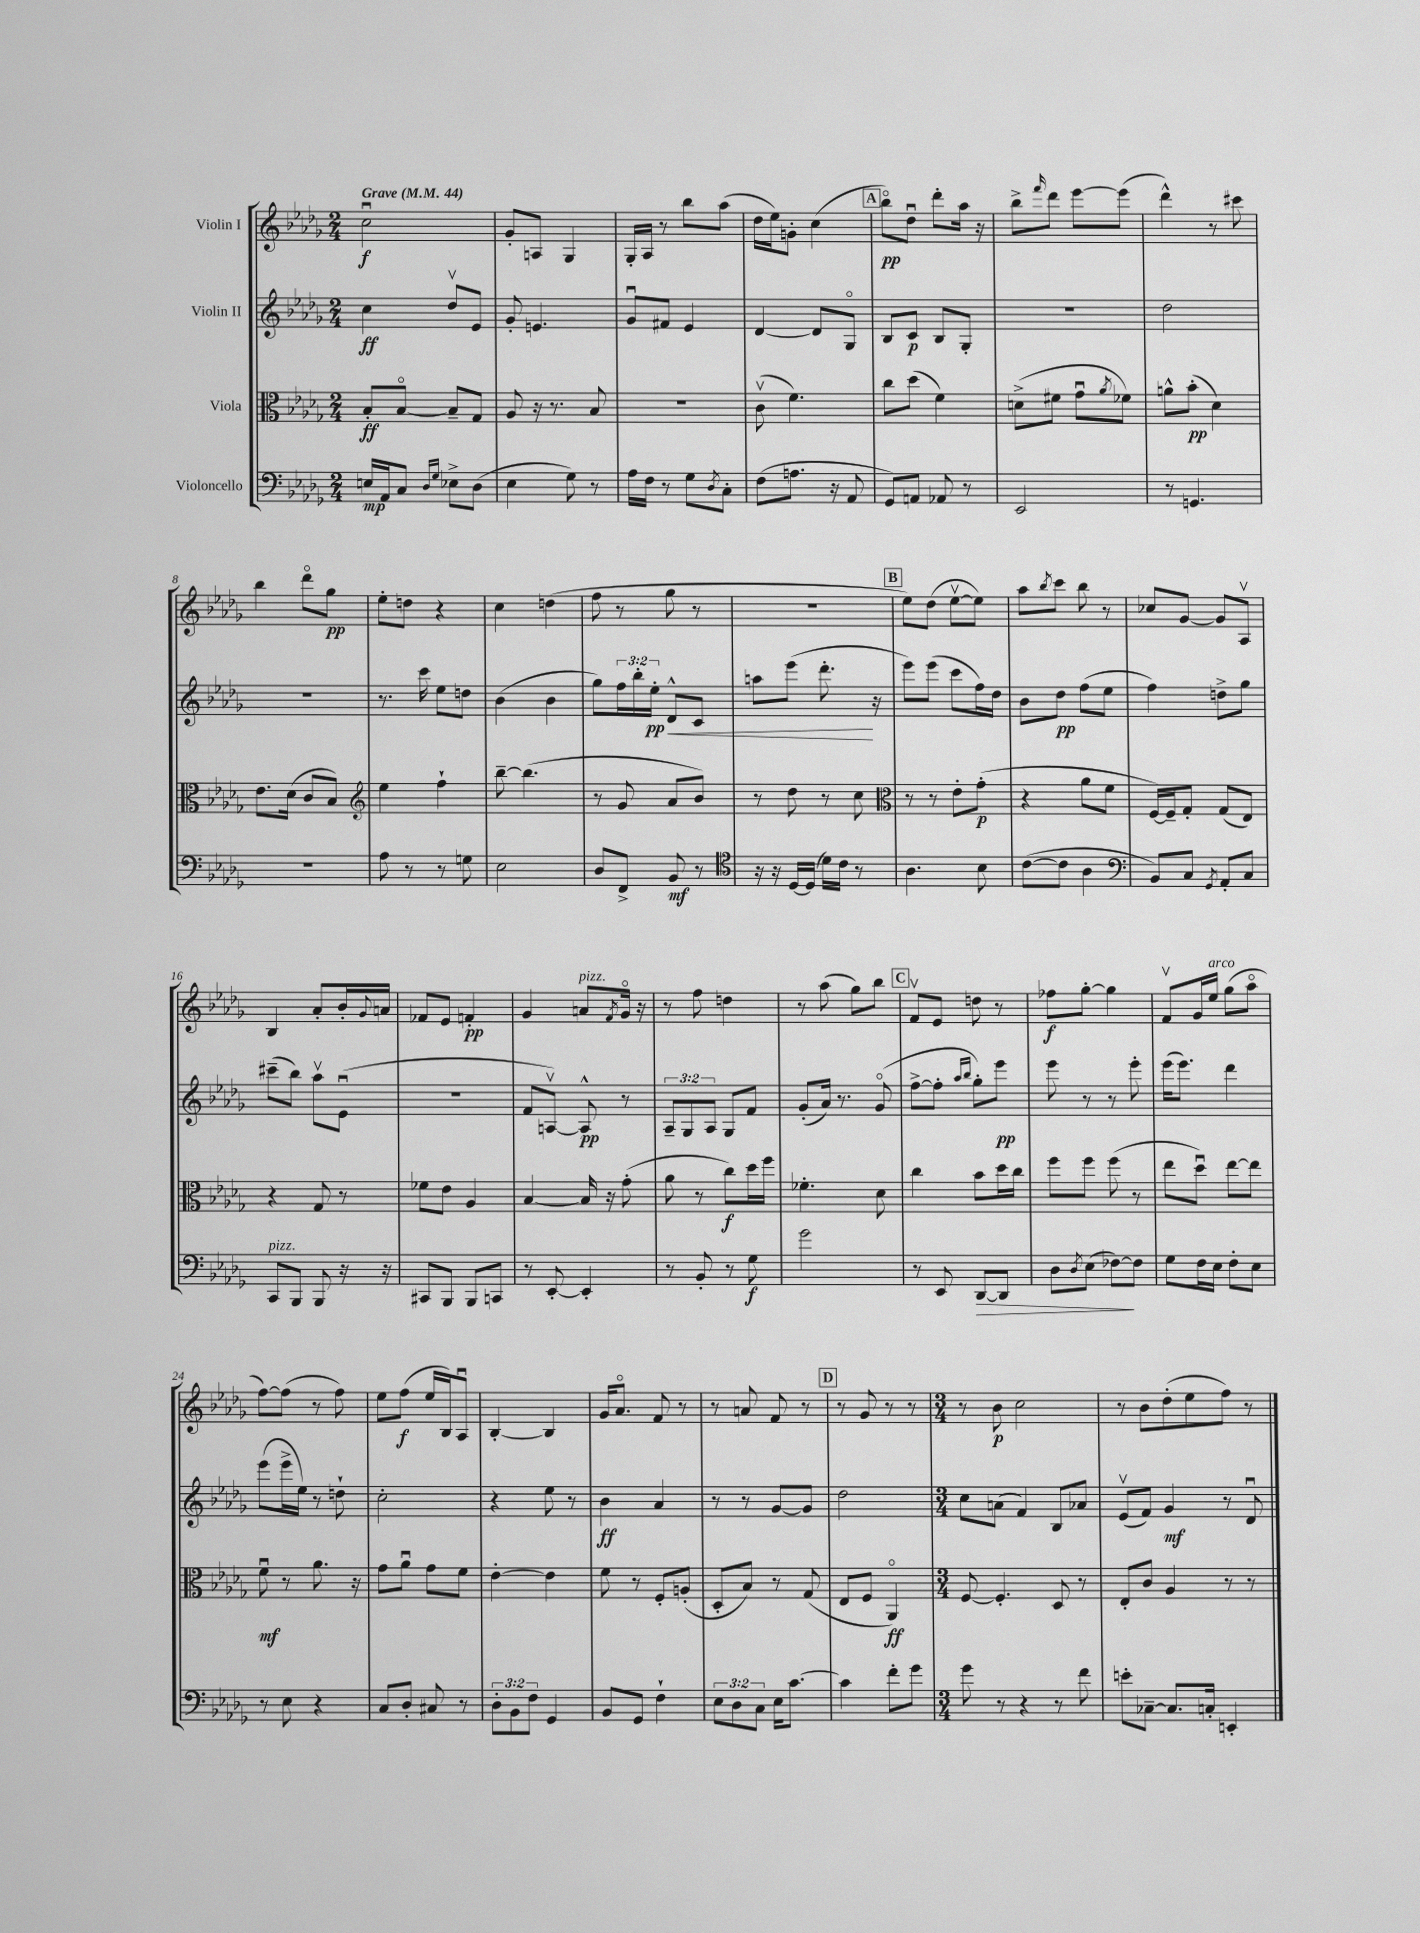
<<
\new StaffGroup <<
\new Staff = "s0" \with { instrumentName = "Violin I" } {
    \clef treble \key des \major \numericTimeSignature \time 2/4 \tempo "Grave" 4 = 44
    c''2\downbow\f |
    ges'8-. a8 ges4 |
    ges16-. aes16 r8 bes''8 aes''8( |
    des''16 ees''16) g'8-. c''4( |
    \mark \markup { \box "A" } bes''8\flageolet\pp) des''8\downbow des'''8-. aes''16 r16 |
    bes''8-> \grace { f'''16 } des'''8 ees'''8~ ees'''8( |
    des'''4-^) r8 cis'''8 |
    bes''4 des'''8\flageolet ges''8\pp |
    ees''8-. d''8 r4 |
    c''4 d''4( |
    f''8 r8 ges''8 r8 |
    R2 |
    \mark \markup { \box "B" } ees''8) des''8( ees''8~\upbow ees''8) |
    aes''8 \acciaccatura { bes''8 } c'''8 bes''8 r8 |
    ces''8 ges'8~ ges'8 aes8\upbow |
    bes4 aes'8-. bes'16-. \appoggiatura { ges'8 } a'16 |
    fes'8 ees'8 f'4-.\pp |
    ges'4 a'8^\markup { \italic "pizz." } \acciaccatura { f'8 } ges'16\flageolet r16 |
    r8 f''8 d''4 |
    r8 aes''8( ges''8) bes''8 |
    \mark \markup { \box "C" } f'8\upbow ees'8 d''8 r8 |
    fes''8\f ges''8~-. ges''4 |
    f'8\upbow ges'16 ees''16^\markup { \italic "arco" } ges''8( aes''8\flageolet |
    f''8~) f''8( r8 f''8) |
    ees''8 f''8\f( ees''16 bes16) aes8\downbow |
    bes4~-. bes4 |
    ges'16 aes'8.\flageolet f'8 r8 |
    r8 a'8 f'8 r8 |
    \mark \markup { \box "D" } r8 ges'8 r8 r8 |
    \numericTimeSignature \time 3/4 r8 bes'8\p c''2 |
    r8 bes'8 des''8-.( ees''8 f''8) r8 \bar "|." |
}
\new Staff = "s1" \with { instrumentName = "Violin II" } {
    \clef treble \key des \major \numericTimeSignature \time 2/4 \override Staff.TupletNumber.text = #tuplet-number::calc-fraction-text
    c''4\ff des''8\upbow ees'8 |
    ges'8-. e'4. |
    ges'8\downbow fis'8 ees'4 |
    des'4~ des'8 ges8\flageolet |
    \mark \markup { \box "A" } bes8 c'8\p bes8 ges8-. |
    R2 |
    des''2 |
    R2 |
    r8. c'''16 ees''8 d''8 |
    bes'4( bes'4 |
    ges''8) \tuplet 3/2 { f''16 bes''16-. ees''16-.\pp } des'8-^\< c'8 |
    a''8 ees'''8( des'''8.-.\! r16 |
    \mark \markup { \box "B" } ees'''8) ees'''8( c'''8 f''16) des''16 |
    bes'8 des''8\pp f''8( ees''8 |
    f''4) d''8-> ges''8 |
    cis'''8--( bes''8) aes''8\upbow ees'8\downbow( |
    R2 |
    f'8 a8~\upbow) a8-^\pp r8 |
    \tuplet 3/2 { aes8-- ges8 aes8 } ges8 f'8 |
    ges'8-.( aes'16) r8. ges'8\flageolet( |
    \mark \markup { \box "C" } f''8~-> f''8-. \grace { aes''16 bes''16 } ges''8-.) ees'''8\pp |
    ees'''8 r8 r8 ees'''8-. |
    ees'''16( ees'''8.) des'''4 |
    ees'''8( ees'''16-> ees''16) r8 d''8-! |
    c''2-. |
    r4 ees''8 r8 |
    bes'4\ff aes'4 |
    r8 r8 ges'8~ ges'8 |
    \mark \markup { \box "D" } des''2 |
    \numericTimeSignature \time 3/4 c''8 a'8( f'4) bes8 aes'8 |
    ees'8\upbow( f'8) ges'4\mf r8 des'8\downbow \bar "|." |
}
\new Staff = "s2" \with { instrumentName = "Viola" } {
    \clef alto \key des \major \numericTimeSignature \time 2/4
    bes8-.\ff bes8~\flageolet bes8-- ges8 |
    aes8 r16 r8. bes8 |
    R2 |
    c'8\upbow( f'4.) |
    \mark \markup { \box "A" } c''8 des''8( f'4) |
    d'8->( fis'8 ges'8\downbow \acciaccatura { aes'8 } fes'8) |
    a'8-^ bes'8-.\pp( des'4) |
    ees'8. des'16( c'8 bes8) |
    \clef treble ees''4 f''4-! |
    bes''8~-- bes''4.( |
    r8 ges'8 aes'8 bes'8) |
    r8 des''8 r8 c''8 |
    \mark \markup { \box "B" } \clef alto r8 r8 ees'8-. ges'8-.\p( |
    r4 aes'8 f'8 |
    f16~) f16-- ges8-. ges8( ees8) |
    r4 ges8 r8 |
    fes'8 ees'8 aes4 |
    bes4~ bes16 r16 ges'8-.( |
    aes'8 r8 c''8\f) des''16 f''16 |
    fes'4.-. des'8 |
    \mark \markup { \box "C" } c''4 bes'8 des''16 c''16 |
    f''8 f''8 f''8( r8 |
    ees''8 des''8\downbow) ees''8~ ees''8 |
    f'8\downbow\mf r8 aes'8. r16 |
    ges'8 aes'8\downbow ges'8 f'8 |
    ees'4~-. ees'4 |
    f'8 r8 f8-. a8-.( |
    des8-. bes8) r8 ges8( |
    \mark \markup { \box "D" } ees8 f8 aes,4\flageolet\ff) |
    \numericTimeSignature \time 3/4 f8~ f4.-. des8 r8 |
    ees8-. c'8 aes4 r8 r8 \bar "|." |
}
\new Staff = "s3" \with { instrumentName = "Violoncello" } {
    \clef bass \key des \major \numericTimeSignature \time 2/4 \override Staff.TupletNumber.text = #tuplet-number::calc-fraction-text
    e16\mp aes,16 c8 \grace { des16 ges16 } ees8-> des8( |
    ees4 ges8) r8 |
    aes16 f16 r8 ges8 \acciaccatura { des8 } c8-. |
    f8( a8. r16 aes,8 |
    \mark \markup { \box "A" } ges,8) a,8 aes,8 r8 |
    ees,2 |
    r8 g,4. |
    r2 |
    aes8 r8 r8 g8 |
    ees2 |
    des8 f,8-> bes,8\mf r8 |
    \clef tenor r16 r16 des16~ des16( des'16) c'16 r8 |
    \mark \markup { \box "B" } aes4. bes8 |
    c'8~( c'8 aes4 |
    \clef bass bes,8) c8 \acciaccatura { ges,8 } aes,8-. c8 |
    c,8^\markup { \italic "pizz." } bes,,8 bes,,8 r16 r16 |
    cis,8 bes,,8 bes,,8 c,8 |
    r8 ees,8~-. ees,4-. |
    r8 bes,8-. r8 ges8\f |
    ges'2 |
    \mark \markup { \box "C" } r8 ees,8 des,8~\> des,8 |
    des8 \acciaccatura { des8 } ees8( fes8~\!) fes8 |
    ges8 f16 ees16 f8-. ees8 |
    r8 ees8 r4 |
    c8 des8-. cis8 r8 |
    \tuplet 3/2 { des8-. bes,8 f8 } ges,4 |
    bes,8 ges,8 f4-! |
    \tuplet 3/2 { ees8 des8 c8 } ees16 c'8.~ |
    \mark \markup { \box "D" } c'4 f'8-. ges'8 |
    \numericTimeSignature \time 3/4 ges'8 r8 r4 r8 f'8 |
    e'8-. ces8~-- ces8. c16-. e,4-. \bar "|." |
}
>>
>>
